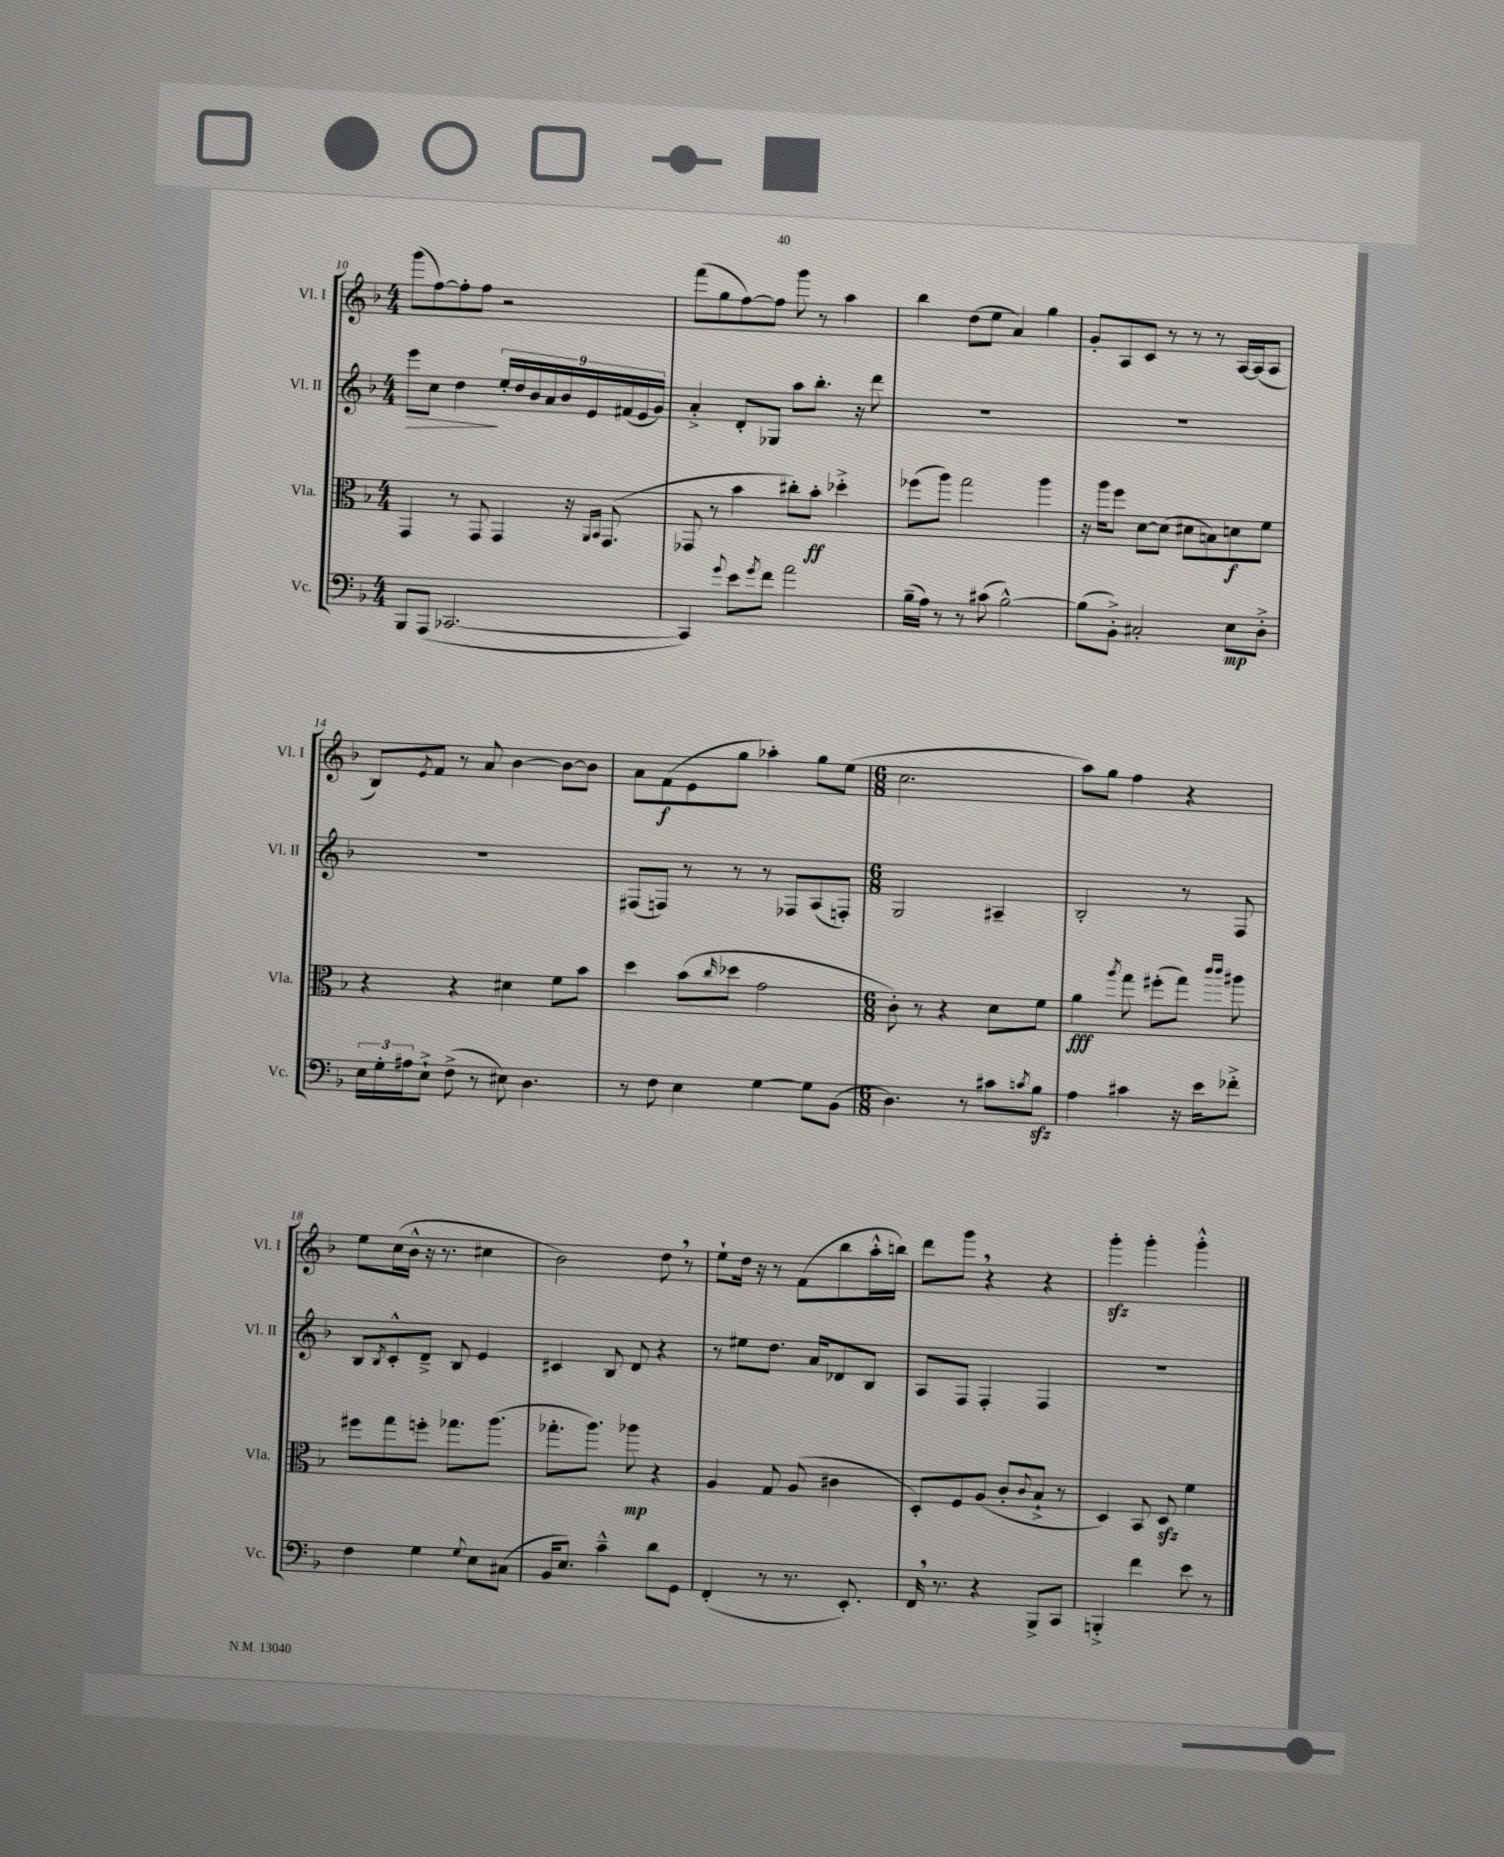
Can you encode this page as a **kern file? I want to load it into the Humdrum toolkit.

**kern	**kern	**kern	**kern
*staff4	*staff3	*staff2	*staff1
*clefF4	*clefC3	*clefG2	*clefG2
*k[b-]	*k[b-]	*k[b-]	*k[b-]
*M4/4	*M4/4	*M4/4	*M4/4
8BBB-	4GG	8eee	(8ggg
(8AAA	.	8cc	[8ff)
[2.CC-	8r	4dd	8ff']
.	8GG	.	8ff
.	4GG	18ee'	2r
.	.	18dd	.
.	.	18b-	.
.	.	18a	.
.	.	18b-	.
.	16r	.	.
.	.	18e	.
.	16qqAA	.	.
.	16qqBB-	.	.
.	(8.GG	.	.
.	.	(18f#	.
.	.	18e	.
.	.	18g)	.
=	=	=	=
4CC-])	8GG-	4a'^	(8fff
.	8r	.	8gg
8qqg	.	.	.
8e	4b-	8d'	[8ff)
8qg	.	.	.
8f	.	8G-	8ff]
2a	8cc#')	8aa	8ggg
.	8b-'	8.bb-'	8r
.	4dd-'^	.	4aa
.	.	16r	.
.	.	8ddd	.
=	=	=	=
(16B-~	(8ff-	1r	4bb-
16A)	.	.	.
8r	8aa)	.	.
8r	2gg	.	(8dd
(8c#	.	.	8ee
[2B-^^)	.	.	4a)
.	4aa	.	4gg
=	=	=	=
(8B-]	16r	1r	8g'
.	16aa	.	.
8BB-'^)	8ff	.	8A
2C#'	[8d	.	8c
.	(8d]	.	8r
.	8d#	.	8r
.	8B)	.	8r
8E	8d	.	[16A
.	.	.	(16A]
8D'^	8f	.	8A
=	=	=	=
24E	4r	1r	8B-)
24G'	.	.	.
24A#	.	.	.
.	.	.	8qe
8E`^	.	.	8f
(8F^	4r	.	8r
8r	.	.	8a
8E#)	4d#	.	[4b-
4.D	.	.	.
.	8f	.	8b-_
.	8b-	.	8b-]
=	=	=	=
8r	4dd	(8F#	8a
8F	.	8F)	(8f
4E	(8b-	8r	8e
.	16qqcc	.	.
.	8dd-	8r	8gg
[4G	2g	8r	4aa-')
.	.	8F-	.
8G]	.	(8A	8gg
(8BB-	.	8F')	(8ee
=	=	=	=
*M6/8	*M6/8	*M6/8	*M6/8
4.D)	8c')	2G	2.cc
.	8r	.	.
.	4r	.	.
8r	.	.	.
8c#	8d	4A#~	.
8qc	.	.	.
8B-	8f	.	.
=	=	=	=
4A	4a	2B-'	8aa)
.	.	.	8gg
.	8qaa	.	.
4c#	8gg	.	4ff
.	(8ff#'	.	.
16r	8gg)	8r	4r
16e	.	.	.
.	16qqccc	.	.
.	16qqccc	.	.
8f-'^	8aa#	8F	.
=	=	=	=
4F	8ff#	8B-	8ee
.	.	8qB-	.
.	8gg	8c'^^	(16cc
.	.	.	16b-^^
4G	8ff'	8d~^	16r
.	.	.	8.r
.	8.gg-	8B-	.
8qqG	.	.	.
8E	.	4e	4cc#
.	(8.aa	.	.
(8C#	.	.	.
=	=	=	=
16BB-	8.gg-'	4c#	2b-)
8.E)	.	.	.
.	8.aa)	.	.
4c~^^	.	8B-	.
.	8aa-	8d	.
8d	4r	4r	8dd
8GG	.	.	8r
=	=	=	=
(4FF'	4A	8r	8ee`
.	.	8ee#	16dd
.	.	.	16r
8r	8G	8.dd	8r
8.r	(8A	.	(8f
.	.	16a	.
.	4c#	8d-	8bb-
8.EE')	.	.	.
.	.	8B-	16aa'^^
.	.	.	16bb)
=	=	=	=
16FF	8D')	8A	8ddd
8.r	.	.	.
.	8F	8F	8ggg
4r	(8A	4F'	4r
.	8c'	.	.
.	8qqc	.	.
8BBB-^	8B-`^	4F	4r
8CC	8r	.	.
=	=	=	=
4BBB'^	4D)	2.r	4ggg'
4f	8BB-	.	4ggg'
.	8D	.	.
8e	4f	.	4ggg'^^
8r	.	.	.
==	==	==	==
*-	*-	*-	*-
